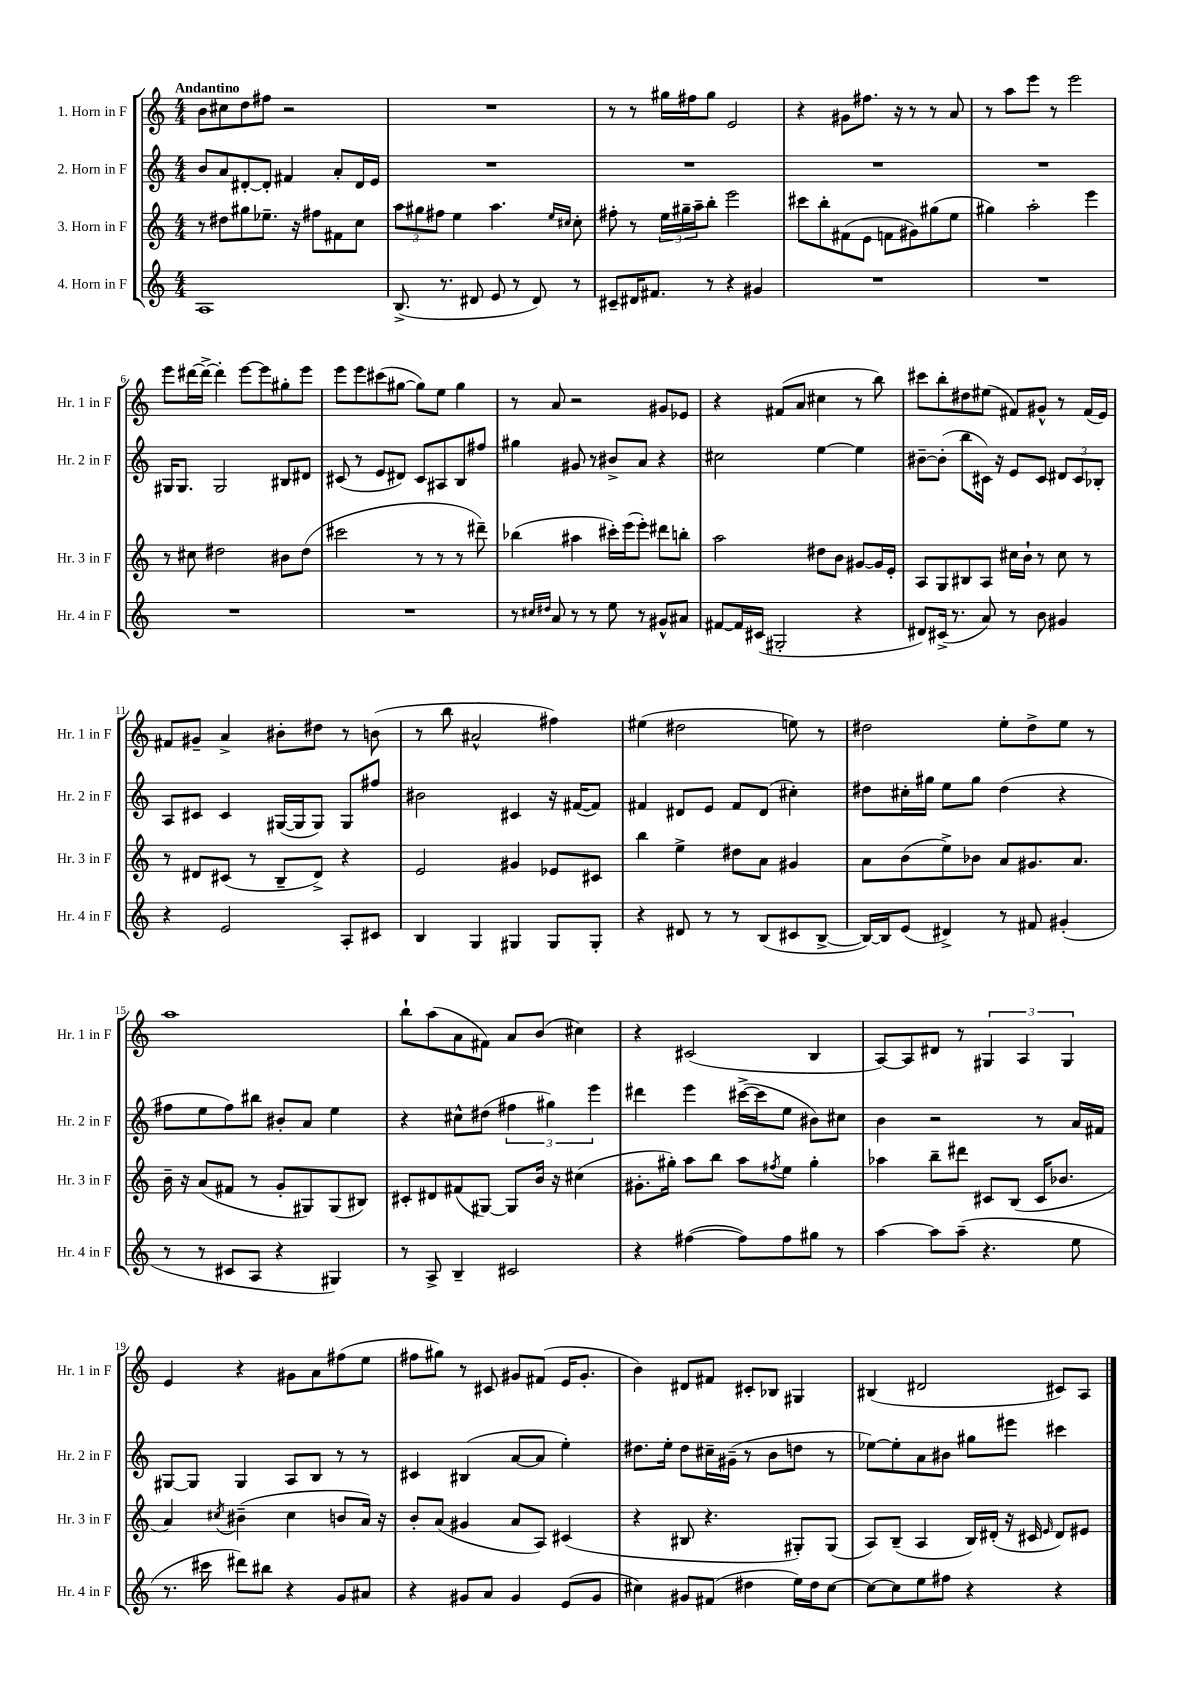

**kern	**kern	**kern	**kern
*staff4	*staff3	*staff2	*staff1
*clefG2	*clefG2	*clefG2	*clefG2
*k[]	*k[]	*k[]	*k[]
*M4/4	*M4/4	*M4/4	*M4/4
1A	8r	8b/L	8b\L
.	8dd#\L	8a/	8cc#\
.	8gg#\	[8d#'/	8dd\
.	8.ee-~\J	8d#'/]J	8ff#\J
.	.	4f#/	2r
.	16r	.	.
.	8ff#\L	.	.
.	8f#\	8a'/L	.
.	8cc\J	16d#/L	.
.	.	16e/JJ	.
=	=	=	=
(8.B^/	12aa\L	1r	1r
.	12gg#\	.	.
.	12ff#\J	.	.
8.r	.	.	.
.	4ee\	.	.
8d#/	.	.	.
8e/	4.aa\	.	.
8r	.	.	.
8d#/)	.	.	.
.	16qqee/LL	.	.
.	16qqcc#/JJ	.	.
8r	8cc#'\	.	.
=	=	=	=
8c#~/L	8ff#'\	1r	8r
16d#/K	8r	.	8r
8.f#/J	.	.	.
.	24ee\LL	.	16gg#\LL
.	24gg#~\	.	.
.	.	.	16ff#\J
.	24aa~\J	.	.
8r	8bb'\J	.	8gg#\J
4r	2eee\	.	2e/
4g#/	.	.	.
=	=	=	=
1r	8ccc#\L	1r	4r
.	8bb'\	.	.
.	(8f#\	.	8g#\L
.	8e\J	.	8.ff#\J
.	8f\L	.	.
.	.	.	16r
.	8g#\)	.	8r
.	(8gg#\	.	8r
.	8ee\J	.	8a/
=	=	=	=
1r	4gg#\)	1r	8r
.	.	.	8aa\L
.	2aa'\	.	8eee\J
.	.	.	8r
.	.	.	2eee\
.	4eee\	.	.
=	=	=	=
1r	8r	16G#/LK	8eee\L
.	.	8.G#/J	.
.	8cc#\	.	[16ddd#\L
.	.	.	16ddd#^\_JJ
.	2dd#\	2G#/	4ddd#'\]
.	.	.	[8eee\L
.	.	.	8eee\]
.	8b#\L	8B#/L	8gg#'\
.	(8dd#\J	8d#/J	8eee\J
=	=	=	=
1r	2ccc#\	(8c#/	8eee\L
.	.	8r	8eee\
.	.	8e/L	(8ccc#\
.	.	8d#/J)	[8gg#\J
.	8r	8c#/L	8gg#\]L)
.	8r	8A#/	8ee\J
.	8r	8B/	4gg#\
.	8ddd#~\)	8ff#/J	.
=	=	=	=
8r	(4bb-\	4gg#\	8r
16qqcc#/LL	.	.	.
16qqdd#/JJ	.	.	.
8a/	.	.	8a/
8r	4aa#\	8g#/	2r
8r	.	8r	.
8ee\	16ccc#'\LL)	8b#^/L	.
.	(16eee\J	.	.
8r	8eee'\J)	8a/J	.
8g#^^/L	8ddd#\L	4r	8g#/L
8a#/J	8bb'\J	.	8e-/J
=	=	=	=
[8f#/L	2aa\	2cc#\	4r
16f#/]L	.	.	.
(16c#/JJ	.	.	.
2G#'/	.	.	(8f#/L
.	.	.	8a/J
.	8dd#\L	[4ee\	4cc#\
.	8b\J	.	.
4r	[8g#/L	4ee\]	8r
.	16g#/]L	.	8bb\)
.	16e'/JJ	.	.
=	=	=	=
8d#/L)	8A/L	[8b#~\L	8ccc#\L
(16c#^/Jk	8G/	(8b#'\]J	8bb'\
8.r	.	.	.
.	8B#/	8bb\L	8dd#\
8a/)	8A/J	16c#\Jk)	(8ee#\J
.	.	16r	.
8r	16cc#\LL	8e/L	8f#/L)
.	16b`\JJ	.	.
8b\	8r	8c#/J	8g#^^/J
4g#/	8cc#\	12d#/L	8r
.	.	12c#/	.
.	8r	.	(16f#/LL
.	.	12B-'/J	.
.	.	.	16e/JJ)
=	=	=	=
4r	8r	8A/L	8f#/L
.	8d#/L	8c#/J	8g#~/J
2e/	(8c#/J	4c#/	4a^/
.	8r	.	.
.	8B~/L	([16G#/LL	8b#'\L
.	.	16G#/]J	.
.	8d#^/J)	8G#/J)	8dd#\J
8A'/L	4r	8G#/L	8r
8c#/J	.	8ff#/J	(8b\
=	=	=	=
4B/	2e/	2b#\	8r
.	.	.	8bb\
4G/	.	.	2a#^^/
4G#/	4g#/	4c#/	.
8G#/L	8e-/L	16r	4ff#\)
.	.	([16f#/LK	.
8G#'/J	8c#/J	8f#/]J)	.
=	=	=	=
4r	4bb\	4f#/	(4ee#\
8d#/	4ee^\	8d#/L	2dd#\
8r	.	8e/J	.
8r	8dd#\L	8f#/L	.
(8B/L	8a\J	(8d#/J	.
8c#/	4g#/	4cc#'\)	8ee\)
[8B^/J	.	.	8r
=	=	=	=
16B/_LL)	8a\L	8dd#\L	2dd#\
16B/]J	.	.	.
(8e/J	(8b\	16cc#'\L	.
.	.	16gg#\JJ	.
4d#^/)	8ee^\)	8ee\L	.
.	8b-\J	8gg#\J	.
8r	8a/L	(4dd#\	8ee'\L
8f#/	8.g#/	.	8dd#^\
(4g#'/	.	4r	8ee\J
.	8.a/J	.	.
.	.	.	8r
=	=	=	=
8r	16b~\	8ff#\L	1aa
.	16r	.	.
8r	(8a/L	8ee\	.
8c#/L	8f#/J	8ff#\)	.
8A/J	8r	8bb#\J	.
4r	8g'/L	8b#'/L	.
.	8G#/)	8a/J	.
4G#/)	(8G#/	4ee\	.
.	8B#/J)	.	.
=	=	=	=
8r	8c#'/L	4r	8bb`\L
8A^/	8d#/	.	(8aa\
4B~/	(8f#/	8cc#^^\L	8a\
.	[8G#/J)	(8dd#\J	8f#\J)
2c#/	8G#/]L	6ff#\	8a/L
.	16b/Jk	.	(8b/J
.	.	6gg#\)	.
.	16r	.	.
.	(4cc#\	.	4cc#\)
.	.	6eee\	.
=	=	=	=
4r	8.g#'\L	4ddd#\	4r
.	16gg#'\Jk)	.	.
([4ff#\	8aa\L	4eee\	(2c#/
.	8bb\J	.	.
8ff#\]L)	8aa\L	([16ccc#^\LL	.
.	.	16ccc#\]J	.
.	8qff#/	.	.
8ff#\	8ee\J	8ee\J	.
8gg#\J	4gg#'\	8b#\L)	4B/
8r	.	8cc#\J	.
=	=	=	=
[4aa\	4aa-\	4b\	[8A/L)
.	.	.	8A/]
8aa\]L	8bb~\L	2r	8d#/J
(8aa~\J	8ddd#\J	.	8r
4.r	8c#/L	.	6G#/
.	(8B/J	.	.
.	.	.	6A/
.	16c#/LK	8r	.
.	8.b-/J	.	.
.	.	.	6G#/
8ee\	.	16a/LL	.
.	.	16f#/JJ	.
=	=	=	=
8.r	4a/)	[8G#/L	4e/
.	.	8G#/]J	.
16ccc#\	.	.	.
.	8qcc#/	.	.
8ddd#\L)	(4b#~\	4G#/	4r
8bb#\J	.	.	.
4r	4cc#\	8A/L	8g#\L
.	.	8B/J	8a\
8g/L	8b/L	8r	(8ff#\
8a#/J	16a/Jk)	8r	8ee\J
.	16r	.	.
=	=	=	=
4r	8b'/L	4c#/	8ff#\L
.	(8a/J	.	8gg#\J)
8g#/L	4g#/	(4B#/	8r
8a/J	.	.	8c#/
4g#/	8a/L	[8a/L	8g#/L
.	8A/J)	8a/]J	(8f#/J
(8e/L	(4c#/	4ee'\)	16e/LK
.	.	.	8.g#'/J
8g#/J	.	.	.
=	=	=	=
4cc#\)	4r	8.dd#\L	4b\)
.	.	16ee'\Jk	.
8g#/L	8B#/	8dd#\L	8d#/L
(8f#/J	4.r	16cc#~\L	8f#/J
.	.	(16g#~\JJ	.
4dd#\	.	8r	8c#'/L
.	.	8b\L	8B-/J
16ee\LL)	8G#'/L)	8dd\J	4G#/
16dd#\J	.	.	.
[8cc#\J	(8G#/J	8r	.
=	=	=	=
8cc#\_L	8A/L)	[8ee-\L)	(4B#/
8cc#\]	(8B~/J	8ee-'\]	.
8ee\	4A/	8a\	2d#/
8ff#\J	.	8b#\J	.
4r	16B/LL)	8gg#\L	.
.	(16d#'/JJ	.	.
.	16r	8eee#\J	.
.	16c#/	.	.
.	16qqe/	.	.
4r	8d#/L)	4ccc#\	8c#/L)
.	8e#/J	.	8A/J
==	==	==	==
*-	*-	*-	*-
